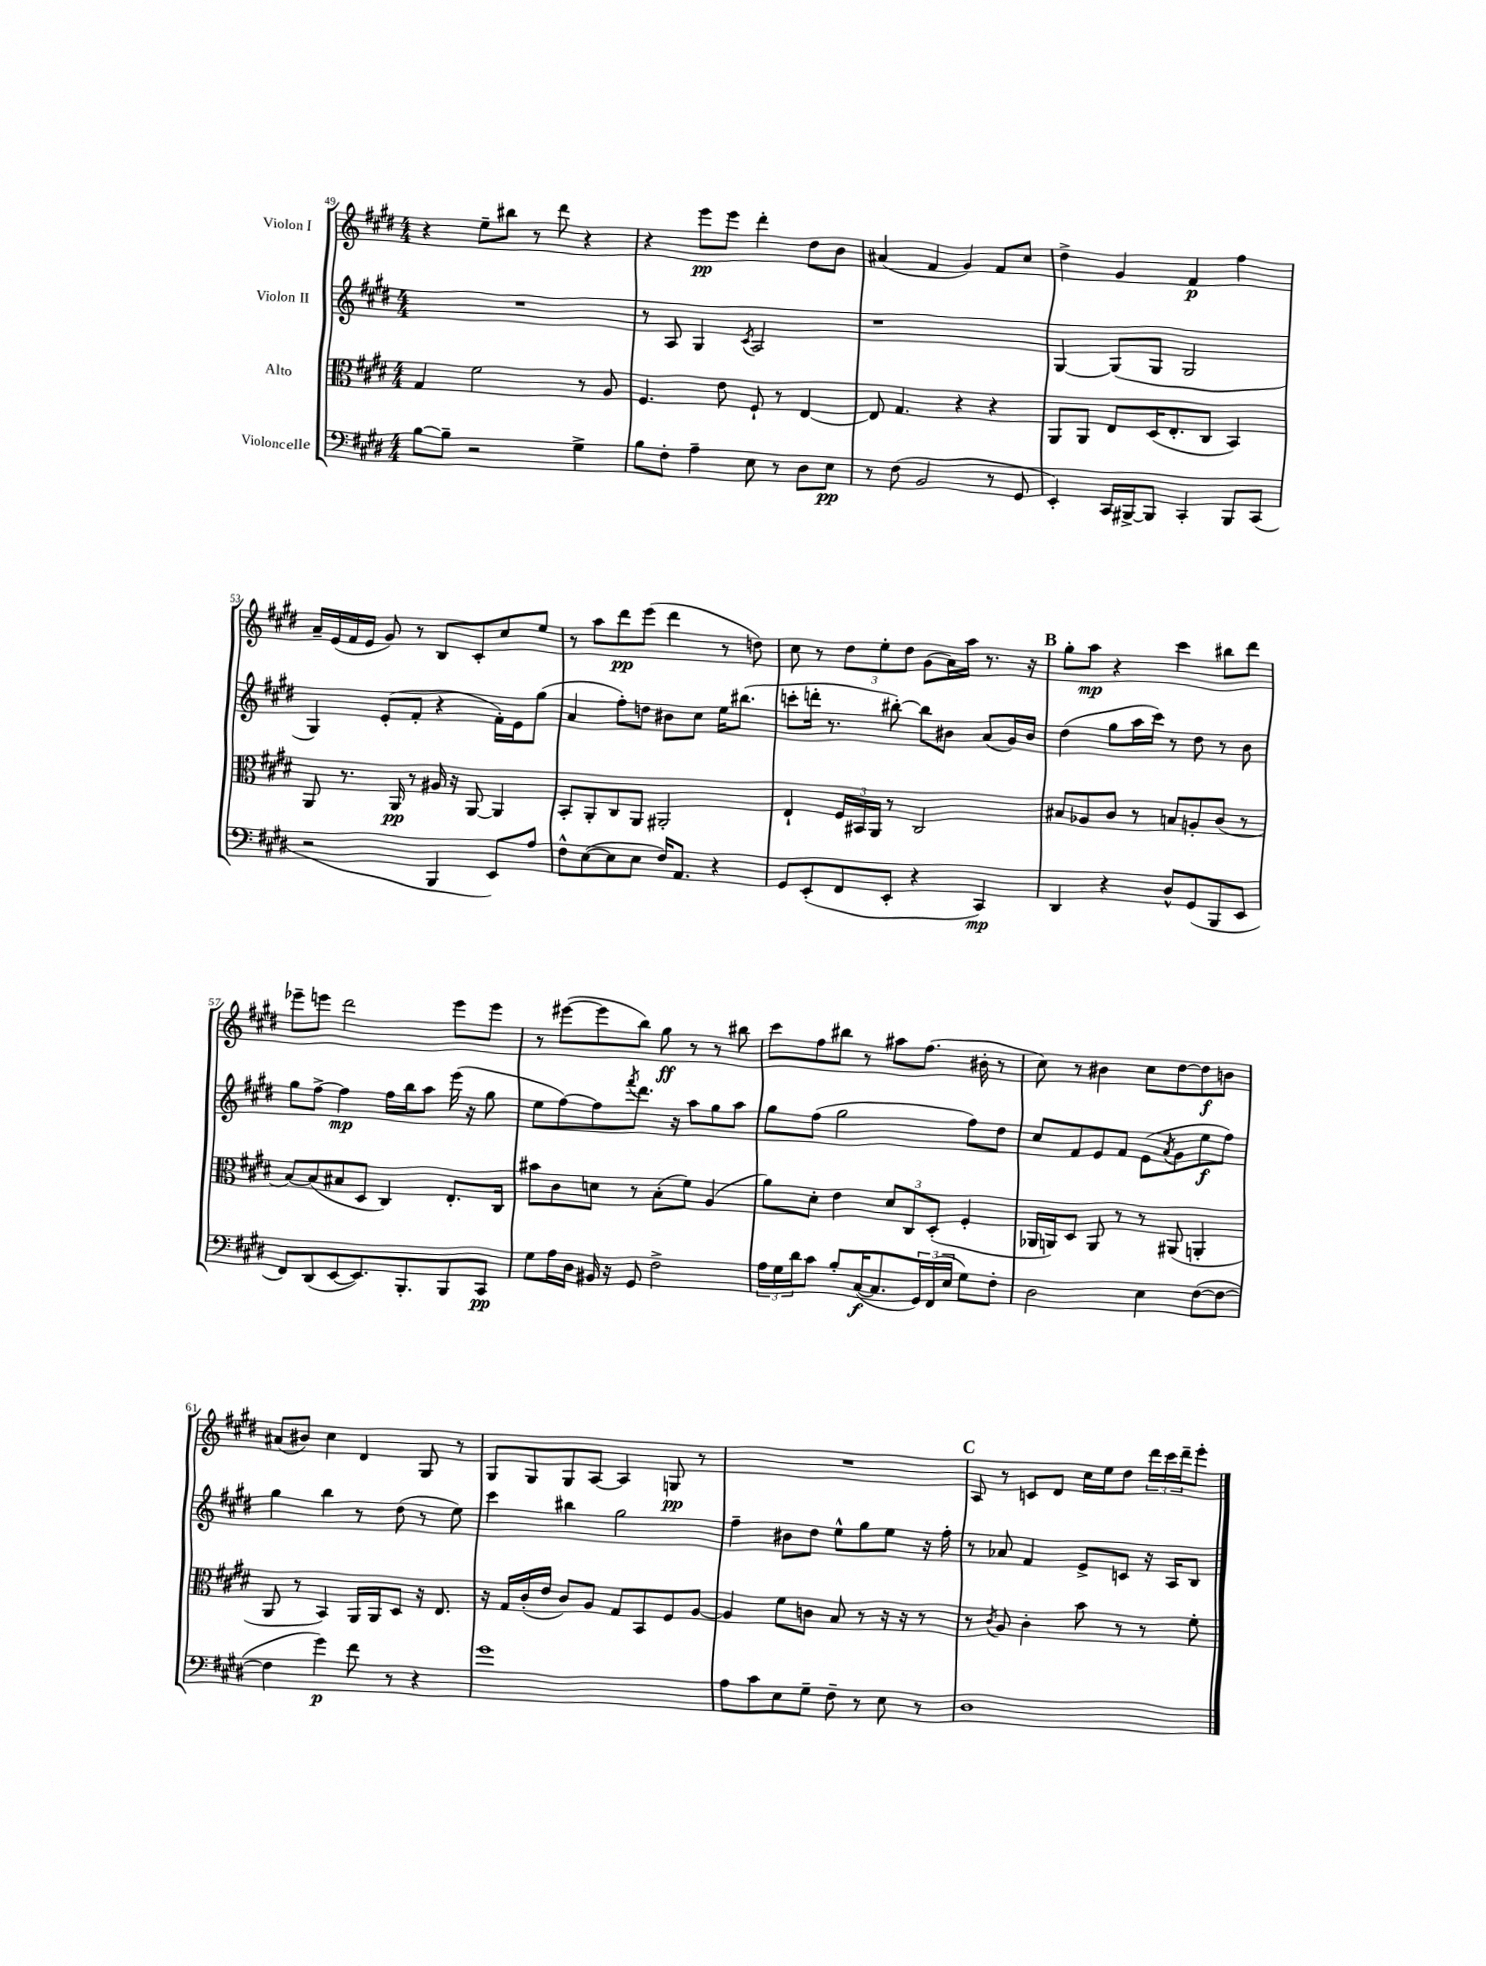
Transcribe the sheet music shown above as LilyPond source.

<<
\new StaffGroup <<
\new Staff = "s0" \with { instrumentName = "Violon I" } {
    \clef treble \key e \major \numericTimeSignature \time 4/4
    r4 e''8-- bis''8 r8 dis'''8 r4 |
    r4 e'''8\pp e'''8 dis'''4-. dis''8 b'8 |
    ais'4( fis'4 gis'4) fis'8 cis''8 |
    dis''4-> gis'4 fis'4\p fis''4 |
    a'16-- e'16( fis'16 e'16 gis'8) r8 b8 cis'8-. cis''8 e''8 |
    r8 a''8 dis'''8\pp e'''8( dis'''4 r8 d''8) |
    cis''8 r8 \tuplet 3/2 { dis''8 e''8-. dis''8 } gis'8( a'16) a''16 r8. r16 |
    \mark \markup { \bold "B" } gis''8-. a''8\mp r4 cis'''4 bis''8 dis'''8 |
    ees'''8-- e'''8 dis'''2 e'''8 e'''8 |
    r8 eis'''8~( eis'''8 b''8) gis''8\ff r8 r8 bis''8 |
    cis'''8 fis''8 bis''8 r8 ais''8 fis''8.( bis'16-. r8 |
    cis''8) r8 bis'4 cis''8 dis''8~ dis''8\f b'8 |
    ais'8( bis'8) cis''4 dis'4 gis8 r8 |
    gis8 gis8 gis8 a8~ a4 g8\pp r8 |
    R1 |
    \mark \markup { \bold "C" } a8 r8 c'8 dis'8 cis''16 e''16 dis''8 \tuplet 3/2 { dis'''16 cis'''16 dis'''16-- } e'''8-. \bar "|." |
}
\new Staff = "s1" \with { instrumentName = "Violon II" } {
    \clef treble \key e \major \numericTimeSignature \time 4/4
    R1 |
    r8 a8 gis4 \acciaccatura { cis'8 } a2 |
    r1 |
    gis4~ gis8( gis8 gis2 |
    gis4) e'8-.( fis'8-. r4 fis'16-.) e'16 gis''8( |
    a'4 fis''8-.) d''8 bis'8 cis''8 e''16 bis''8.( |
    c'''8-. d'''16-. r8. bis''8~-.) bis''8 bis'8 a'8( gis'16) bis'16 |
    \mark \markup { \bold "B" } dis''4( gis''8 a''16 cis'''16) r8 dis''8 r8 b'8 |
    gis''8 fis''8~-> fis''4\mp fis''16 b''16 a''8 e'''16( r16 gis''8 |
    e''8 fis''8~) fis''8 \acciaccatura { fis'''8 } dis'''8. r16 a''8 gis''8 a''8 |
    gis''8 fis''8( gis''2 fis''8) dis''8 |
    cis''8 fis'8 e'8 fis'8 e'8( \acciaccatura { a'8 } gis'8 e''8\f fis''8) |
    gis''4 b''4 r8 dis''8( r8 e''8) |
    cis'''4 bis''4 gis''2 |
    fis''4-- bis'8 dis''8 e''8-^ gis''8 e''8 r16 fis''16-. |
    \mark \markup { \bold "C" } r8 aes'8 fis'4 e'8-> c'8 r16 a16 b8 \bar "|." |
}
\new Staff = "s2" \with { instrumentName = "Alto" } {
    \clef alto \key e \major \numericTimeSignature \time 4/4
    gis4 fis'2 r8 a8 |
    fis4. e'8 fis8-! r8 e4~ |
    e8 gis4. r4 r4 |
    a,8 a,8 e8 dis16( e8.-. cis8 b,4) |
    a,8 r8. a,16\pp r8 ais16 r16 a,8~ a,4 |
    b,8-. a,8-. cis8 a,8 ais,2-. |
    e4-! \tuplet 3/2 { fis16 bis,16 a,16 } r8 cis2 |
    \mark \markup { \bold "B" } bis8 aes8 cis'8 r8 b8 a8-. cis'8( r8 |
    b8~) b8( bis8 dis8 cis4) e8.-. cis16 |
    bis'8 cis'8 d'8 r8 b8-.( fis'8) a4( |
    a'8) dis'8-. e'4 \tuplet 3/2 { dis'8 cis8 dis8-.( } fis4-. |
    aes,16 a,16) dis8 a,8 r8 r8 ais,8( a,4-. |
    a,8 r8 b,4) a,16 a,16 dis8 r16 e8. |
    r16 gis16 cis'16-.( e'16 cis'8) a8 gis8 b,8 fis8 a8~ |
    a4 fis'8 c'8 b8 r8 r16 r16 r8 |
    \mark \markup { \bold "C" } r8 \acciaccatura { cis'8 } a8 cis'4-. b'8 r8 r8 fis'8-. \bar "|." |
}
\new Staff = "s3" \with { instrumentName = "Violoncelle" } {
    \clef bass \key e \major \numericTimeSignature \time 4/4
    b8~ b8-- r2 gis4-> |
    b8 fis8-. a4-- e8 r8 dis8 e8\pp |
    r8 fis8( b,2 r8 gis,8 |
    e,4-.) cis,16 bis,,16~-> bis,,8 cis,4-. bis,,8 cis,8( |
    r2 b,,4 e,8) a8 |
    fis8-^ e8~( e8 e8 fis16) a,8. r4 |
    gis,8 e,8-.( fis,8 e,8-. r4 cis,4\mp) |
    \mark \markup { \bold "B" } dis,4 r4 dis8-^ gis,8( b,,8 e,8 |
    fis,8) dis,8( e,8~ e,8.) b,,8.-. b,,8 cis,8\pp |
    gis8 a16 dis16 bis,16 r16 gis,8 fis2-> |
    \tuplet 3/2 { a16 gis16 dis'16 } cis'8 b8-. cis16~\f( cis8. \tuplet 3/2 { gis,16) fis,16( e16 } gis8) fis8-. |
    dis2 e4 fis8~( fis8~ |
    fis4 gis'4\p) fis'8 r8 r4 |
    gis'1 |
    a8 cis'8 e8 gis8-- fis8-- r8 e8 r8 |
    \mark \markup { \bold "C" } dis1 \bar "|." |
}
>>
>>
\layout { \context { \Score currentBarNumber = #49 } }
